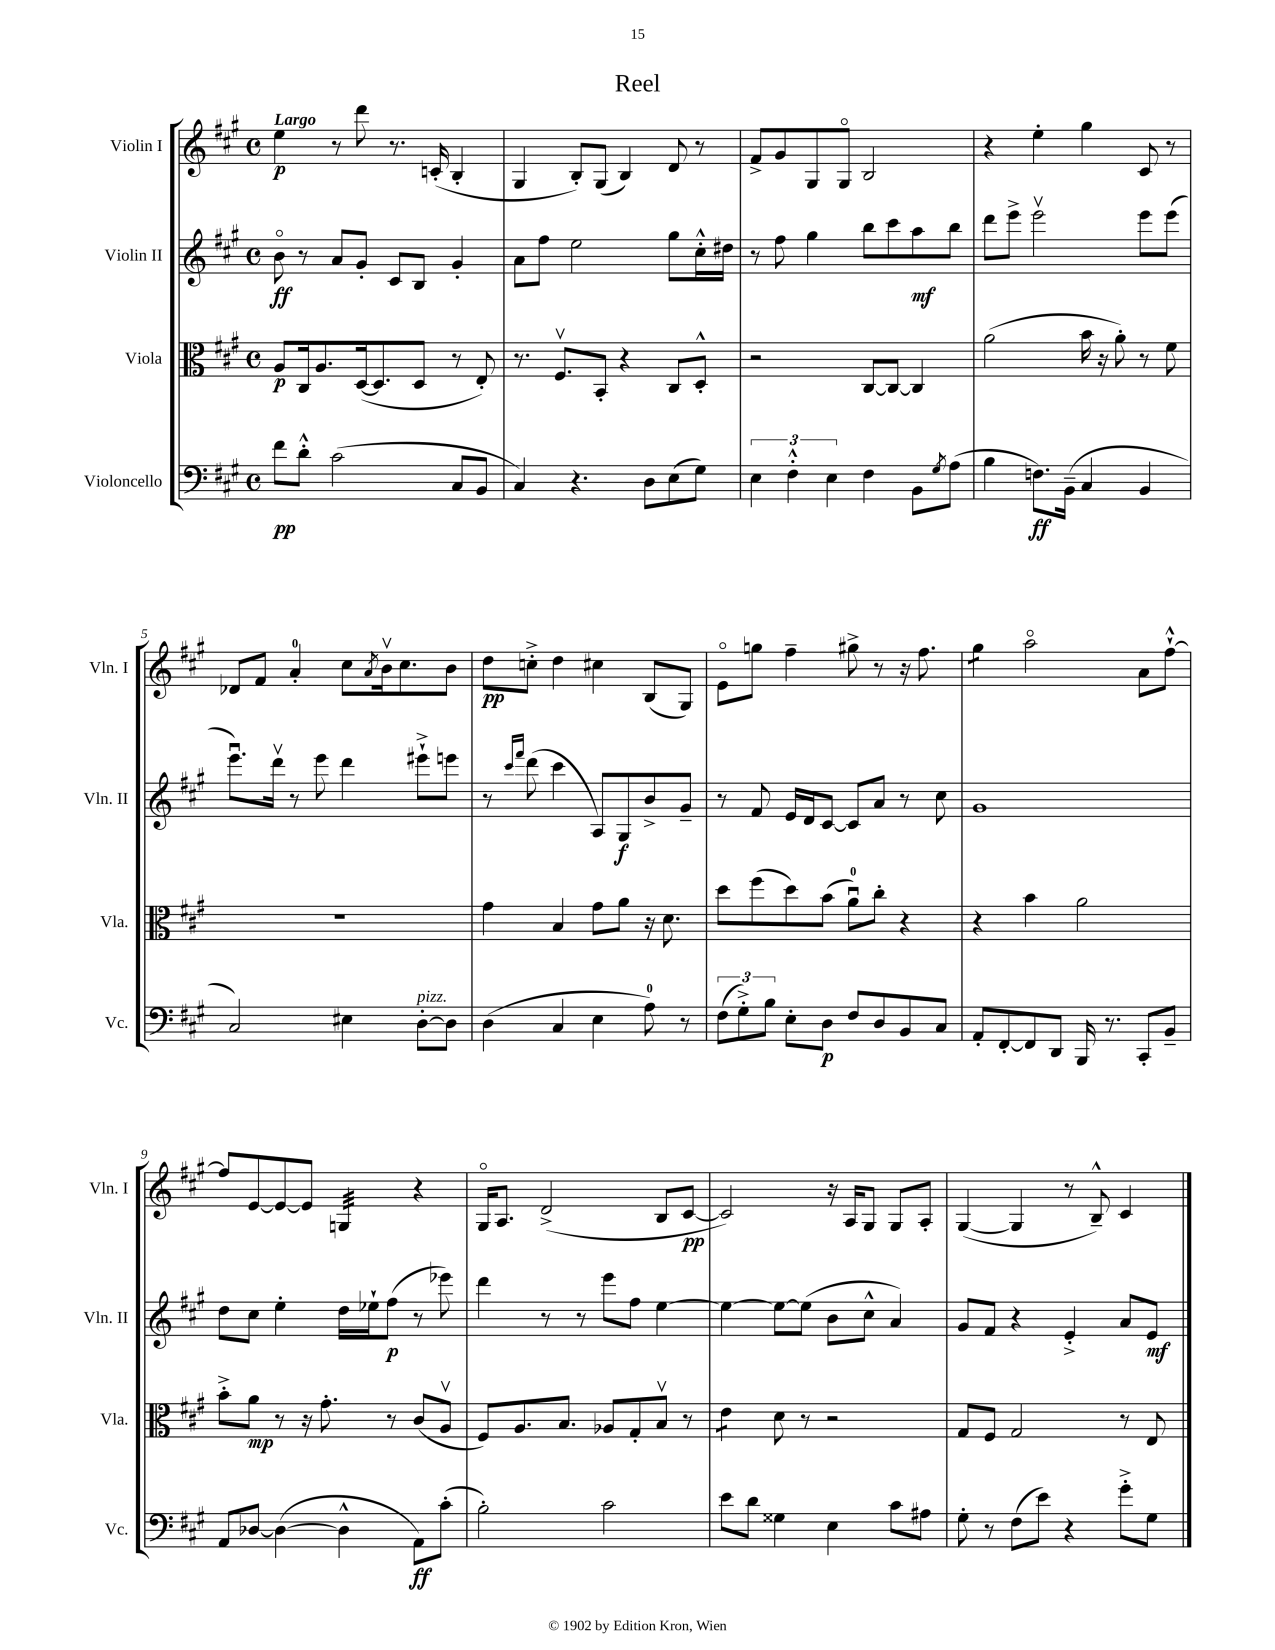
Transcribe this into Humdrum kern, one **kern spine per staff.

**kern	**dynam	**kern	**dynam	**kern	**dynam	**kern	**dynam
*part4	*part4	*part3	*part3	*part2	*part2	*part1	*part1
*staff4	*staff4	*staff3	*staff3	*staff2	*staff2	*staff1	*staff1
*I"Violoncello	*	*I"Viola	*	*I"Violin II	*	*I"Violin I	*
*I'Vc.	*	*I'Vla.	*	*I'Vln. II	*	*I'Vln. I	*
*clefF4	*	*clefC3	*	*clefG2	*	*clefG2	*
*k[f#c#g#]	*	*k[f#c#g#]	*	*k[f#c#g#]	*	*k[f#c#g#]	*
*M4/4	*	*M4/4	*	*M4/4	*	*M4/4	*
*met(c)	*	*met(c)	*	*met(c)	*	*met(c)	*
=1	=1	=1	=1	=1	=1	=1	=1
!	!	!	!	!	!	!LO:TX:a:B:t=Largo	!
8f#\L	pp	8A/L	p	8b\	ff	4ee\	p
8d'^^\J	.	16C#/k	.	8r	.	.	.
.	.	8.A/	.	.	.	.	.
(2c#\	.	.	.	8a/L	.	8r	.
.	.	([16D/k	.	8g#'/J	.	8ddd\	.
.	.	8.D/]	.	.	.	.	.
.	.	.	.	8c#/L	.	8.r	.
.	.	8D/J	.	8B/J	.	.	.
.	.	.	.	.	.	(16cn'/	.
8C#/L	.	8r	.	4g#'/	.	4B'/	.
8BB/J	.	8E'/)	.	.	.	.	.
=2	=2	=2	=2	=2	=2	=2	=2
4C#/)	.	8.r	.	8a\L	.	4G#/	.
.	.	.	.	8ff#\J	.	.	.
.	.	8.F#v/L	.	.	.	.	.
4.r	.	.	.	2ee\	.	8B'/L)	.
.	.	8BB'/J	.	.	.	(8G#/J	.
.	.	4r	.	.	.	4B/)	.
8D\L	.	.	.	.	.	.	.
(8E\	.	8C#/L	.	8gg#\L	.	8d/	.
8G#\J)	.	8D'^^/J	.	16cc#'^^\L	.	8r	.
.	.	.	.	16dd#X\JJ	.	.	.
=3	=3	=3	=3	=3	=3	=3	=3
6E\	.	2r	.	8r	.	8f#^/L	.
.	.	.	.	8ff#\	.	8g#/	.
6F#'^^\	.	.	.	.	.	.	.
.	.	.	.	4gg#\	.	8G#/	.
6E\	.	.	.	.	.	.	.
.	.	.	.	.	.	8G#/J	.
4F#\	.	[8C#/L	.	8bb\L	.	2B/	.
.	.	8C#/J_	.	8ccc#\	.	.	.
8BB\L	.	4C#/]	.	8aa\	mf	.	.
8qG#/	.	.	.	.	.	.	.
(8A\J	.	.	.	8bb\J	.	.	.
=4	=4	=4	=4	=4	=4	=4	=4
4B\	.	(2a\	.	8ddd\L	.	4r	.
.	.	.	.	8eee^\J	.	.	.
8.Fn\L)	ff	.	.	2eeev\	.	4ee'\	.
(16BB~\Jk	.	.	.	.	.	.	.
4C#/	.	16b\	.	.	.	4gg#\	.
.	.	16r	.	.	.	.	.
.	.	8a'\)	.	.	.	.	.
4BB/	.	8r	.	8eee\L	.	8c#/	.
.	.	8f#\	.	(8eee\J	.	8r	.
!!LO:LB:g=z
=5	=5	=5	=5	=5	=5	=5	=5
2C#/)	.	1r	.	8.eeeu\L)	.	8d-X/L	.
.	.	.	.	.	.	8f#/J	.
.	.	.	.	16dddv\Jk	.	.	.
.	.	.	.	8r	.	4a'/	.
.	.	.	.	8eee\	.	.	.
4E#X\	.	.	.	4ddd\	.	8cc#\L	.
.	.	.	.	.	.	8qa/	.
.	.	.	.	.	.	16bv\k	.
.	.	.	.	.	.	8.cc#\	.
!LO:TX:a:i:t=pizz.	!	!	!	!	!	!	!
[8D'\L	.	.	.	8eee#X`^\L	.	.	.
8D\J]	.	.	.	8eeen\J	.	8b\J	.
=6	=6	=6	=6	=6	=6	=6	=6
(4D\	.	4g#\	.	8r	.	8dd\L	pp
.	.	.	.	16qqccc#/LL	.	.	.
.	.	.	.	16qqfff#/JJ	.	.	.
.	.	.	.	(8ddd\	.	8ccn'^\J	.
4C#/	.	4B/	.	4ccc#\	.	4dd\	.
4E\	.	8g#\L	.	8A/L)	.	4cc#X\	.
.	.	8a\J	.	8G#/	f	.	.
8A\)	.	16r	.	8b^/	.	(8B/L	.
.	.	8.d\	.	.	.	.	.
8r	.	.	.	8g#~/J	.	8G#/J)	.
=7	=7	=7	=7	=7	=7	=7	=7
(12F#\L	.	8dd\L	.	8r	.	8e\L	.
12G#'^\)	.	.	.	.	.	.	.
.	.	(8ff#\	.	8f#/	.	8ggn\J	.
12B\J	.	.	.	.	.	.	.
8E'\L	.	8dd\)	.	16e/LL	.	4ff#~\	.
.	.	.	.	16d/J	.	.	.
8D\J	p	(8b\J	.	[8c#/J	.	.	.
8F#/L	.	8au\L)	.	8c#/L]	.	8gg#X^\	.
8D/	.	8cc#'\J	.	8a/J	.	8r	.
8BB/	.	4r	.	8r	.	16r	.
.	.	.	.	.	.	8.ff#\	.
8C#/J	.	.	.	8cc#\	.	.	.
=8	=8	=8	=8	=8	=8	=8	=8
*	*	*	*	*	*	*tremolo	*
8AA'/L	.	4r	.	1g#	.	8gg#\L	.
[8FF#'/	.	.	.	.	.	8gg#\J	.
*	*	*	*	*	*	*Xtremolo	*
8FF#/]	.	4b\	.	.	.	2aa\	.
8DD/J	.	.	.	.	.	.	.
16BBB/	.	2a\	.	.	.	.	.
8.r	.	.	.	.	.	.	.
8CC#'/L	.	.	.	.	.	8a\L	.
8BB~/J	.	.	.	.	.	[8ff#`^^\J	.
!!LO:LB:g=z
=9	=9	=9	=9	=9	=9	=9	=9
8AA/L	.	8b'^\L	.	8dd\L	.	8ff#/L]	.
[8D-X/J	.	8a\J	mp	8cc#\J	.	[8e/	.
(4D-\_	.	8r	.	4ee'\	.	8e/_	.
.	.	16r	.	.	.	8e/J]	.
.	.	8.g#'\	.	.	.	.	.
*	*	*	*	*	*	*tremolo	*
4D-^^\]	.	.	.	16dd\LL	.	32Gn/LLL	.
.	.	.	.	.	.	32Gn/	.
.	.	.	.	16ee-X`\J	.	32Gn/	.
.	.	.	.	.	.	32Gn/	.
.	.	8r	.	(8ff#\J	p	32Gn/	.
.	.	.	.	.	.	32Gn/	.
.	.	.	.	.	.	32Gn/	.
.	.	.	.	.	.	32Gn/JJJ	.
*	*	*	*	*	*	*Xtremolo	*
8AA\L)	ff	(8c#/L	.	8r	.	4r	.
(8c#'\J	.	8Av/J	.	8eee-X\)	.	.	.
=10	=10	=10	=10	=10	=10	=10	=10
2B'\)	.	8F#/L)	.	4ddd\	.	16G#/KL	.
.	.	.	.	.	.	8.A/J	.
.	.	8.A/	.	.	.	.	.
.	.	.	.	8r	.	(2d^/	.
.	.	8.B/J	.	.	.	.	.
.	.	.	.	8r	.	.	.
2c#\	.	8A-X/L	.	8eee\L	.	.	.
.	.	8G#'/	.	8ff#\J	.	.	.
.	.	8Bv/J	.	[4ee\	.	8B/L	.
.	.	8r	.	.	.	[8c#/J	pp
=11	=11	=11	=11	=11	=11	=11	=11
*	*	*tremolo	*	*	*	*	*
8e\L	.	8e\L	.	4ee\_	.	2c#/])	.
8d\J	.	8e\J	.	.	.	.	.
*	*	*Xtremolo	*	*	*	*	*
4G##X\	.	8d\	.	8ee\L_	.	.	.
.	.	8r	.	(8ee\J]	.	.	.
4E\	.	2r	.	8b\L	.	16r	.
.	.	.	.	.	.	16A/KL	.
.	.	.	.	8cc#^^\J	.	8G#/J	.
8c#\L	.	.	.	4a/)	.	8G#/L	.
8A#X\J	.	.	.	.	.	8A'/J	.
=12	=12	=12	=12	=12	=12	=12	=12
8G#'\	.	8G#/L	.	8g#/L	.	([4G#/	.
8r	.	8F#/J	.	8f#/J	.	.	.
(8F#\L	.	2G#/	.	4r	.	4G#/]	.
8e\J)	.	.	.	.	.	.	.
4r	.	.	.	4e'^/	.	8r	.
.	.	.	.	.	.	8B~^^/)	.
8g#'^\L	.	8r	.	8a/L	.	4c#/	.
8G#\J	.	8E/	.	8e/J	mf	.	.
==	==	==	==	==	==	==	==
*-	*-	*-	*-	*-	*-	*-	*-
